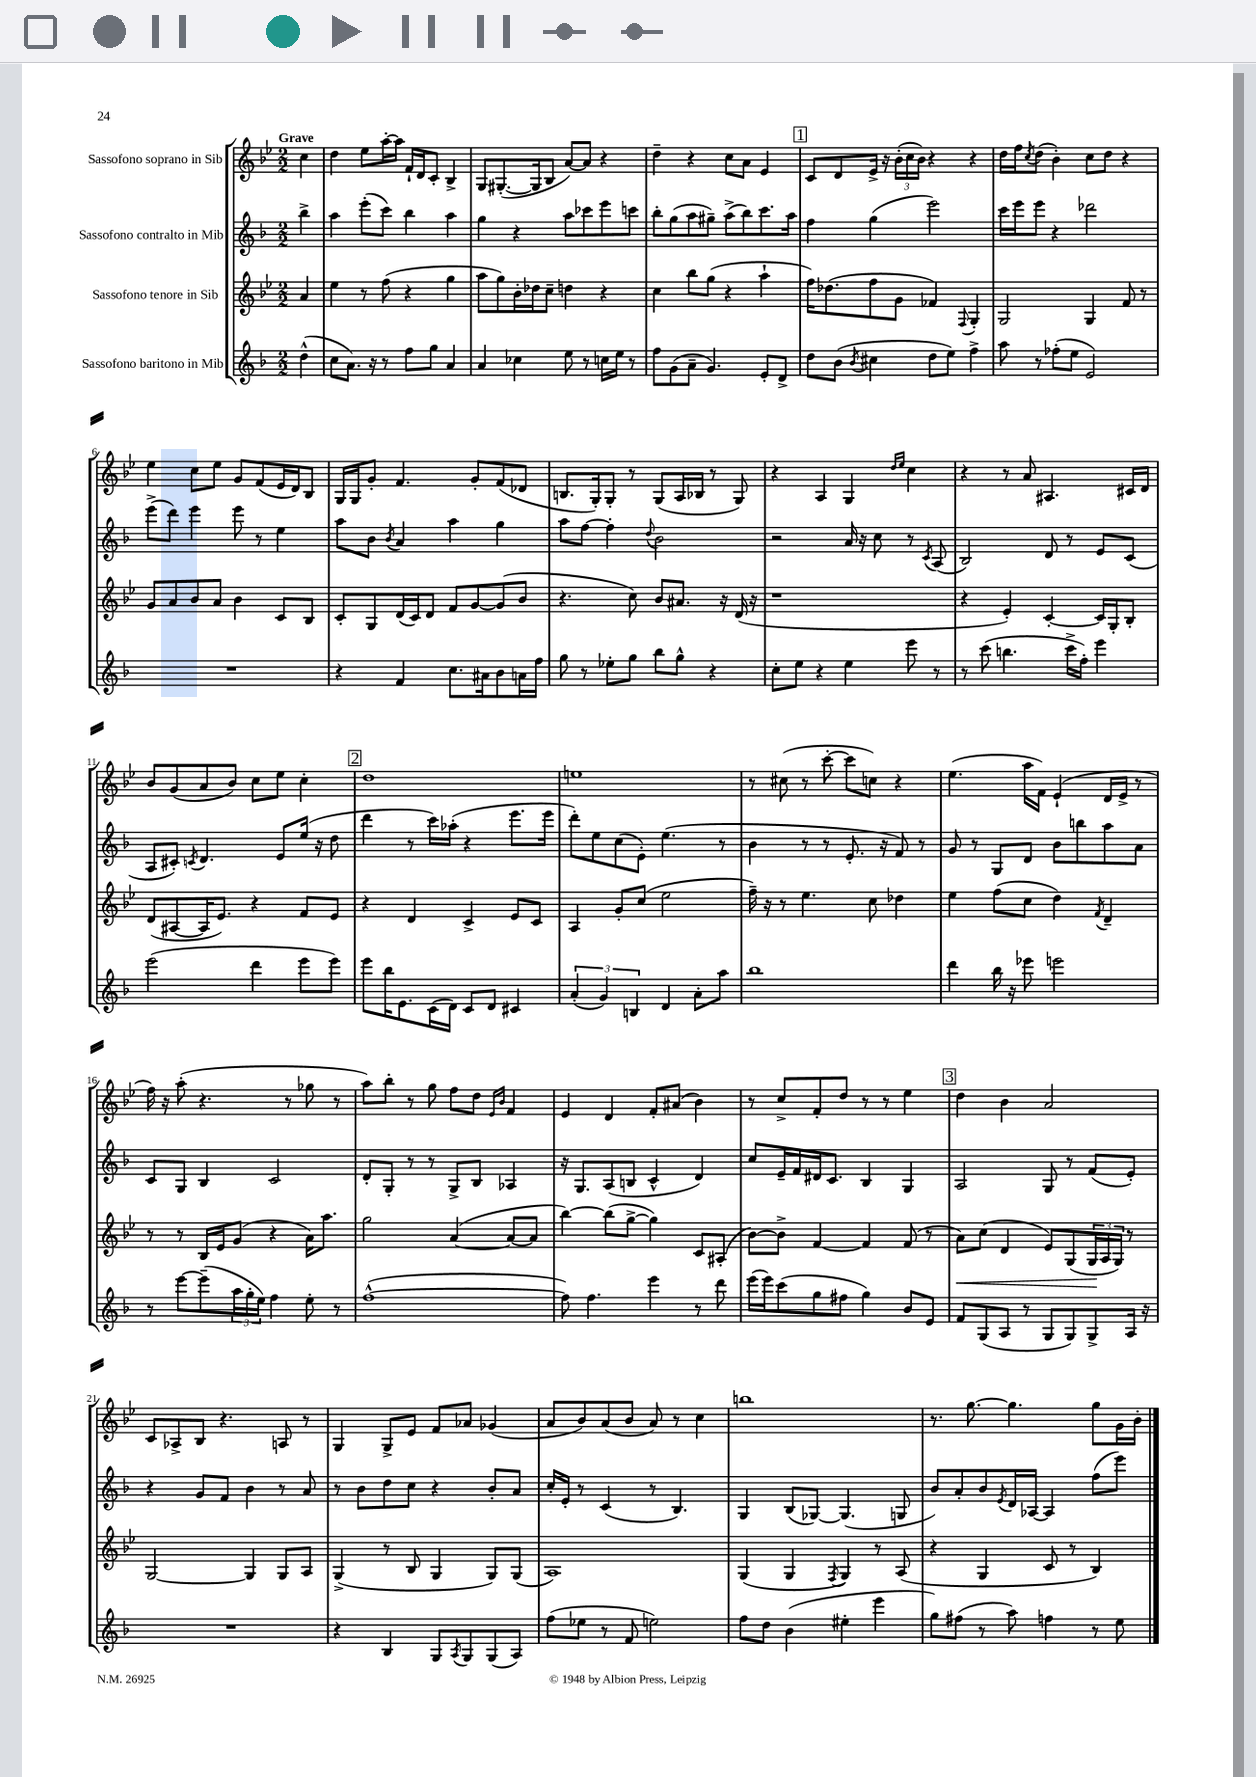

**kern	**kern	**dynam	**kern	**kern
*part4	*part3	*part3	*part2	*part1
*staff4	*staff3	*staff3	*staff2	*staff1
*I"Sassofono baritono in Mib	*I"Sassofono tenore in Sib	*	*I"Sassofono contralto in Mib	*I"Sassofono soprano in Sib
*clefG2	*clefG2	*	*clefG2	*clefG2
*k[b-]	*k[b-e-]	*	*k[b-]	*k[b-e-]
*M2/2	*M2/2	*	*M2/2	*M2/2
=	=	=	=	=
!	!	!	!	!LO:TX:a:B:t=Grave
(4dd^^\	4a/	.	4bb-^\	4cc\
=1	=1	=1	=1	=1
8cc\L	4ee-\	.	4aa\	4dd\
8.a\J)	.	.	.	.
.	8r	.	(8eee'\L	8ee-\L
16r	.	.	.	.
8r	(8ff\	.	8ccc\J)	[16aa'\L
.	.	.	.	16aa\JJ]
8ff\L	4r	.	4bb-\	16f`/LL
.	.	.	.	16d/J
8gg\J	.	.	.	8c'/J
4a/	4gg\	.	4aa\	4B-^/
=2	=2	=2	=2	=2
4a/	8aa\L	.	4gg\	8G/L
.	8gg\)	.	.	([8.G#X'/
4cc-X\	16b-'\L	.	4r	.
.	16dd-X\J	.	.	16G#/k]
.	8cc~\J	.	.	8B-/J
8ee\	4ddn\	.	8aa\L	[8a/L)
8r	.	.	8ccc-X\	8a/J]
16ccn\LL	4r	.	8eee\	4r
16ee\JJ	.	.	.	.
8r	.	.	8cccn\J	.
=3	=3	=3	=3	=3
8ff\L	4cc\	.	8bb-'\L	4dd~\
(8g\	.	.	(8gg\	.
8a~\J	8bb-\L	.	8aa\	4r
4.g/)	(8gg\J	.	8gg#X~\J)	.
.	4r	.	(8aa^\L	8cc\L
.	.	.	8bb-\)	8a\J
8e'/L	4aa`\	.	8.ccc\	4e-/
8d^/J	.	.	.	.
.	.	.	16aa\Jk	.
!!LO:REH:place=s1:t=1
=4	=4	=4	=4	=4
8dd\L	16ff\KL)	.	4ff\	8c/L
.	(8.dd-X\	.	.	.
(8b-\J	.	.	.	8d/
8qb-/	.	.	.	.
4cc#X\	8ff\	.	(4gg\	16e-^/Jk
.	.	.	.	16r
.	8g\J	.	.	(24b-'\LL
.	.	.	.	24cc\
.	.	.	.	24b-\JJ)
8dd\L	4f-X/)	.	2eee\)	4r
8ee\J)	.	.	.	.
.	8qqF/	.	.	.
4ff^\	4G'/	.	.	4r
=5	=5	=5	=5	=5
8aa\	2G/	.	16ccc\LL	16dd\LL
.	.	.	16eee\J	16ff\J
.	.	.	.	8qcc/
8r	.	.	8eee\J	(8dd\J
(8ff-X'\L	.	.	4r	4b-'\)
8ee\J	.	.	.	.
2e/)	4G/	.	2ddd-X\	8cc\L
.	.	.	.	8dd\J
.	8f/	.	.	4r
.	8r	.	.	.
!!LO:LB:g=z
=6	=6	=6	=6	=6
1r	8g/L	.	(8eee^\L	4ee-\
.	8a/	.	8ddd\J)	.
.	8b-/	.	4eee\	8cc\L
.	8a/J	.	.	8ee-\J
.	4b-\	.	8eee\	8g/L
.	.	.	8r	(8f/
.	8c/L	.	4ee\	16e-/L
.	.	.	.	16d/J)
.	8B-/J	.	.	8B-/J
=7	=7	=7	=7	=7
4r	8c'/L	.	8aa\L	16G/LL
.	.	.	.	16G/J
.	8G/	.	8b-\J	8g'/J
.	.	.	8qb-/	.
4f/	(16d/L	.	4a/	4.f/
.	16c/J)	.	.	.
.	8d/J	.	.	.
8.cc\L	8f/L	.	4aa\	.
.	[8g/	.	.	8g'/L
16a#X\k	.	.	.	.
8b-\	(8g/]	.	4gg\	(8f/
16an\L	8b-/J	.	.	8d-X/J
16ff\JJ	.	.	.	.
=8	=8	=8	=8	=8
8gg\	4.r	.	8aa\L	8.Bn/L
8r	.	.	[8ff\J	.
.	.	.	.	16G'/k)
8ee-X'\L	.	.	4ff'\]	8G'/J
8gg\J	8cc\)	.	.	8r
.	.	.	8qqdd/	.
8bb-\L	8b-/L	.	2b-\	(8G/L
8gg^^\J	8.a#X/J	.	.	16A/L
.	.	.	.	16B-X/JJ
4r	.	.	.	8r
.	16r	.	.	.
.	(16d/	.	.	8G/)
.	16r	.	.	.
=9	=9	=9	=9	=9
8cc'\L	1r	.	2r	4r
8ee\J	.	.	.	.
4r	.	.	.	4A/
4ee\	.	.	16a/	4G/
.	.	.	16r	.
.	.	.	8cc\	.
.	.	.	.	16qqdd/LL
.	.	.	.	16qqee-/JJ
8eee\	.	.	8r	4cc\
.	.	.	8qc/	.
8r	.	.	(8A/	.
=10	=10	=10	=10	=10
8r	4r	.	2B-/)	4r
(8ccc\	.	.	.	.
4.bbn\	4e-'/)	.	.	8r
.	.	.	.	8a/
.	[4c'/	.	8d/	4.A#X/
16ccc^\LL	.	.	8r	.
16ff'\JJ)	.	.	.	.
4eee\	16c/LL]	.	8e/L	.
.	16G'/J	.	.	.
.	8B-'/J	.	(8c/J	16c#X/LL
.	.	.	.	16d/JJ
!!LO:LB:g=z
=11	=11	=11	=11	=11
(2eee\	(8d/L	.	8A/L	8b-/L
.	[8A#X/	.	8c#X'/J)	(8g/
.	.	.	8qcn/	.
.	16A#/K]	.	4.d/	8a/
.	8.e-/J)	.	.	.
.	.	.	.	8b-/J)
4ddd\	4r	.	.	8cc\L
.	.	.	8e/L	8ee-\J
8eee\L	8f/L	.	(16ee/Jk	4cc'\
.	.	.	16r	.
8eee\J)	8e-/J	.	8dd\	.
!!LO:REH:place=s1:t=2
=12	=12	=12	=12	=12
8eee\L	4r	.	4ddd\	1dd
16bb-\K	.	.	.	.
8.e\	.	.	.	.
.	4d/	.	8r	.
(16c\L	.	.	16ccc\LL)	.
16d\JJ)	.	.	(16aa-X'\JJ	.
8c/L	4c^/	.	4r	.
8d/J	.	.	.	.
4c#X/	8e-/L	.	8.eee\L	.
.	8c/J	.	.	.
.	.	.	16eee\Jk	.
=13	=13	=13	=13	=13
(6a'/	4A/	.	8ddd'\L)	1een
.	.	.	8ee\	.
6g/)	.	.	.	.
.	8g'/L	.	(8cc\	.
6Bn/	.	.	.	.
.	(8cc/J	.	8e'\J)	.
4d/	2ee-\	.	(4.ee\	.
8a'\L	.	.	.	.
8aa\J	.	.	8r	.
=14	=14	=14	=14	=14
1bb-	16ff~\)	.	4b-\	8r
.	16r	.	.	.
.	8r	.	.	(8cc#X\
.	4.ee-\	.	8r	8r
.	.	.	8r	[8ccc'\
.	.	.	8.e'/	8ccc\L]
.	8cc\	.	.	8ccn\J)
.	.	.	16r	.
.	4dd-X\	.	8f/)	4r
.	.	.	8r	.
=15	=15	=15	=15	=15
4ddd\	4ee-\	.	8g/	(4.ee-\
.	.	.	8r	.
16bb-\	(8ff\L	.	8G/L	.
16r	.	.	.	.
8eee-X\	8cc\J	.	8d/J	16aa\LL
.	.	.	.	16f\JJ)
2eeen\	4dd\)	.	8b-\L	(4e-`/
.	.	.	8bbn\	.
.	8qf/	.	.	.
.	4d~/	.	8aa\	16d/LL
.	.	.	.	16e-^/JJ
.	.	.	8a\J	8r
!!LO:LB:g=z
=16	=16	=16	=16	=16
8r	8r	.	8c/L	16ff\)
.	.	.	.	16r
[8eee\L	8r	.	8G/J	(8aa'\
(8eee~\]	16B-/LL	.	4B-/	4.r
.	16e-/J	.	.	.
24aa\L	(8g/J	.	.	.
24gg'\	.	.	.	.
24ee\JJ)	.	.	.	.
4ff\	4r	.	2c/	.
.	.	.	.	8r
8ee'\	16a\KL)	.	.	8gg-X\
.	8.aa\J	.	.	.
8r	.	.	.	8r
=17	=17	=17	=17	=17
([1ff^^	2gg\	.	8d'/L	8aa\L)
.	.	.	8G'/J	8bb-'\J
.	.	.	8r	8r
.	.	.	8r	8gg\
.	([4a/	.	8G^/L	8ff\L
.	.	.	8B-/J	8dd\J
.	.	.	.	16qqe-/LL
.	.	.	.	16qqb-/JJ
.	8a/L_	.	4A-X/	4f/
.	8a/J]	.	.	.
=18	=18	=18	=18	=18
8ff\])	[4bb-\)	.	16r	4e-/
.	.	.	8.G/L	.
4.ff\	.	.	.	.
.	(8bb-\L]	.	(8A/	4d/
.	[8gg^\J	.	8Bn/J	.
4eee\	4gg\])	.	4c^^/	8f'/L
.	.	.	.	(8a#X/J
8r	8c/L	.	4d/)	4b-\)
8ddd\	(8A#X'/J	.	.	.
=19	=19	=19	=19	=19
(16eee\LL	[8b-\L)	.	8cc/L	8r
16eee\J)	.	.	.	.
(8ccc\	8b-^\J]	.	16e~/L	8cc^/L
.	.	.	16f/	.
8gg\	[4f/	.	16d#X/J	8f'/
.	.	.	8.c/J	.
8ff#X\J	.	.	.	8dd/J
4gg\)	4f/]	.	4B-/	8r
.	.	.	.	8r
8b-/L	(8f/	.	4G/	4ee-\
8e/J	8r	.	.	.
!!LO:REH:place=s1:t=3
=20	=20	=20	=20	=20
!	!	!LO:HP:b	!	!
8f/L	8a\L)	<	2A/	4dd\
(8G/	(8cc\J	.	.	.
8A/J	4d/	.	.	4b-\
8r	.	.	.	.
8G/L	8e-/L)	.	8G/	2a/
8G/)	(8G/	.	8r	.
8G^/	24G/L	.	(8f/L	.
.	24A/	[	.	.
.	24G/JJ)	.	.	.
16A/Jk	8r	.	8e'/J)	.
16r	.	.	.	.
!!LO:LB:g=z
=21	=21	=21	=21	=21
1r	[2G/	.	4r	8c/L
.	.	.	.	8A-X^/
.	.	.	8g/L	8B-/J
.	.	.	8f/J	4.r
.	4G/]	.	4b-\	.
.	8G/L	.	8r	8An/
.	8A/J	.	8a/	8r
=22	=22	=22	=22	=22
4r	(4G^/	.	8r	4G/
.	.	.	8b-\L	.
4B-/	8r	.	8dd\	8G^/L
.	8B-/	.	8cc\J	8e-/J
8G/L	4G/	.	4r	8f/L
8qA/	.	.	.	.
8G/	.	.	.	8a-X/J
(8G/	8G/L)	.	8b-'/L	(4g-X/
8A/J)	(8G/J	.	8a/J	.
=23	=23	=23	=23	=23
(8ff\L	1A)	.	16cc'/LL	8a/L
.	.	.	16e'/JJ	.
8ee-X\J	.	.	8r	8b-/)
8r	.	.	(4c/	(8a/
8f/	.	.	.	8b-/J
2een\)	.	.	8r	8a/)
.	.	.	4.B-/)	8r
.	.	.	.	4cc\
=24	=24	=24	=24	=24
8ff\L	(4G/	.	4G/	1bbn
8dd\J	.	.	.	.
(4b-\	4G/	.	(8B-/L	.
.	.	.	[8G-X/J)	.
.	8qF/	.	.	.
4ee#X'\	4G/)	.	(4.G-/]	.
4eee\	8r	.	.	.
.	(8A/	.	8Gn/	.
=25	=25	=25	=25	=25
8gg\L)	4r	.	8b-/L)	8.r
(8ff#X\J	.	.	8a'/	.
.	.	.	.	[8.gg\
8r	4G/	.	8b-/	.
.	.	.	8qe/	.
8aa\)	.	.	16d/L	4.gg\]
.	.	.	[16A-X/JJ	.
4ffn\	8c/	.	4A-/]	.
.	8r	.	.	.
8r	4B-/)	.	(8ff\L	8gg\L
8ee\	.	.	8eee\J)	16g\L
.	.	.	.	16b-'\JJ
==	==	==	==	==
*-	*-	*-	*-	*-
